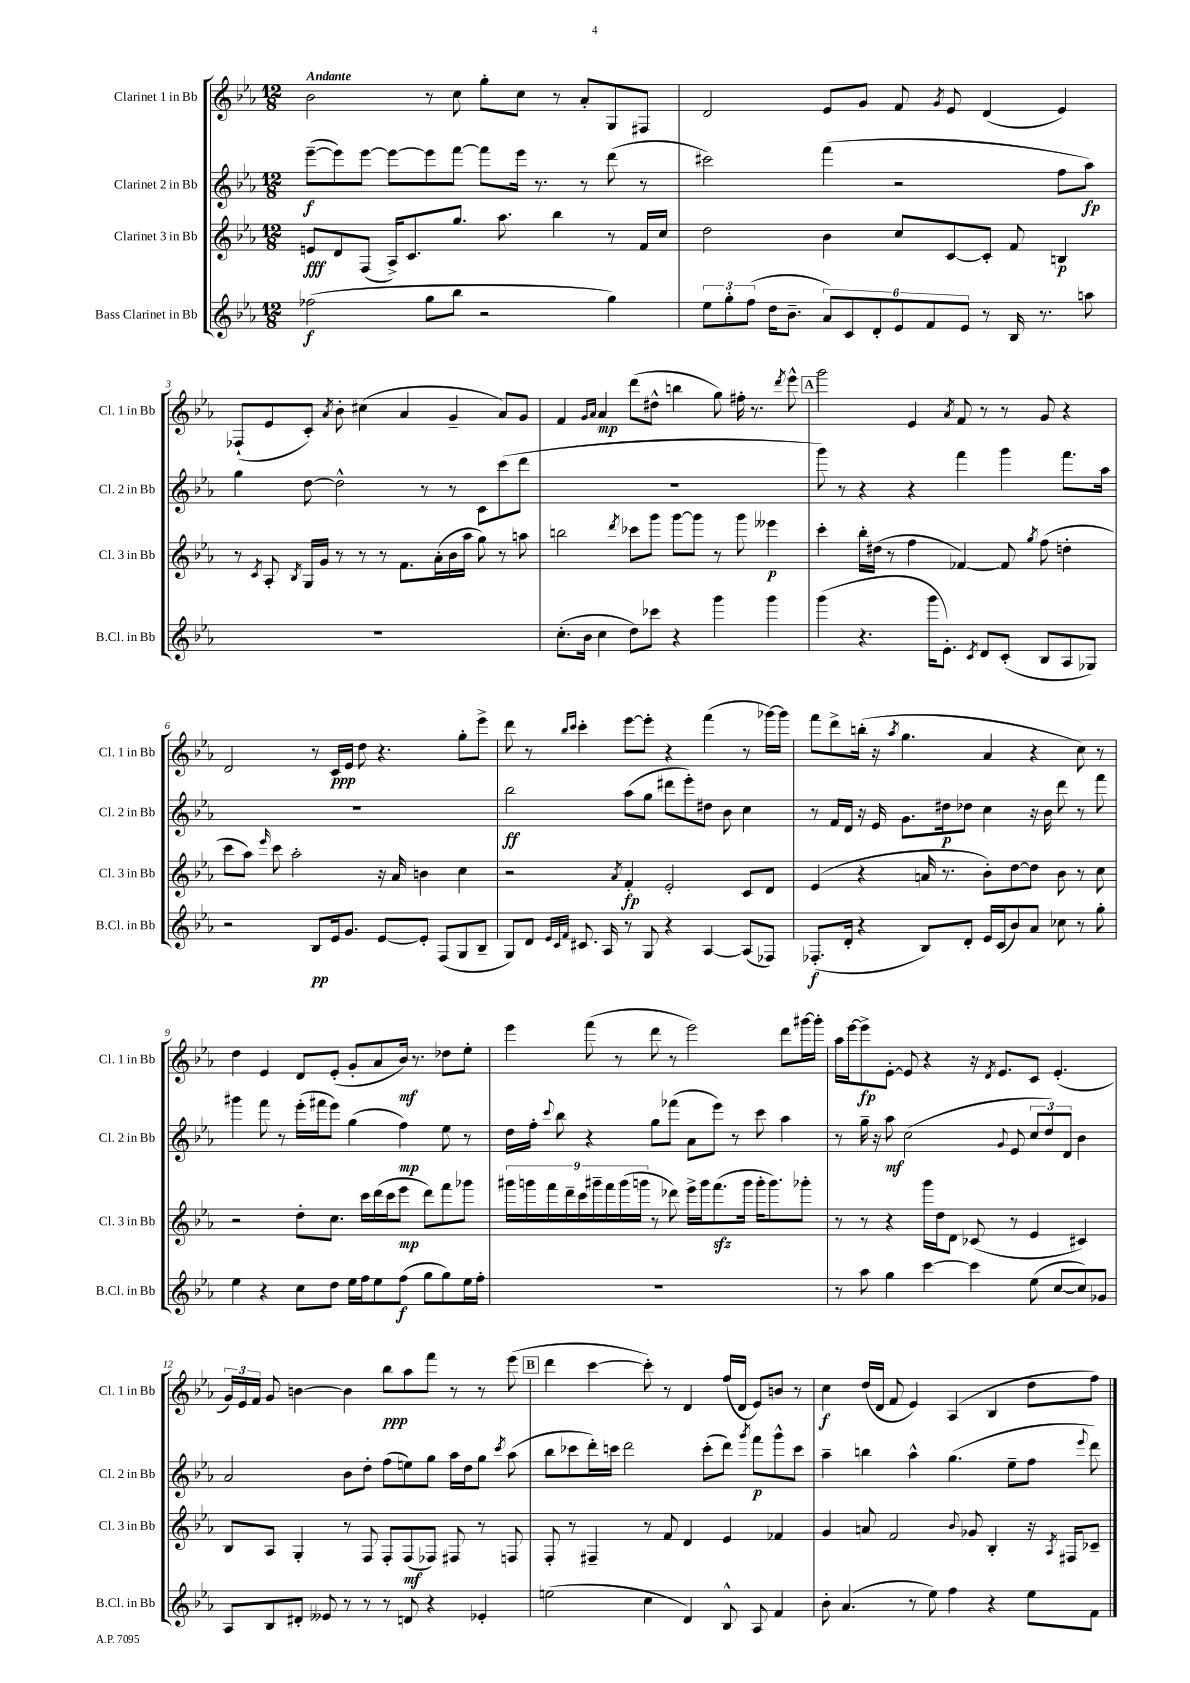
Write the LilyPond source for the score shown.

<<
\new StaffGroup <<
\new Staff = "s0" \with { instrumentName = "Clarinet 1 in Bb" shortInstrumentName = "Cl. 1 in Bb" } {
    \clef treble \key ees \major \numericTimeSignature \time 12/8 \tempo "Andante"
    \autoBeamOff bes'2 r8 c''8 g''8[-. c''8] r8 aes'8[-. g8 fis8] |
    d'2 ees'8[ g'8] f'8 \acciaccatura { g'8 } ees'8 d'4( ees'4) |
    fes8[-!( ees'8 c'8]-.) \acciaccatura { aes'8 } bes'8-. cis''4( aes'4 g'4-- aes'8[) g'8] |
    f'4 \grace { g'16[ aes'16] } aes'4\mp d'''8[( dis''8]-^ b''4 g''8) fis''16-. r8. \acciaccatura { d'''8 } ees'''8-^ |
    \mark \markup { \box "A" } g'''2 ees'4 \acciaccatura { aes'8 } f'8 r8 r8 g'8 r4 |
    d'2 r8 c'16[\ppp ees'16] d''8 r4. g''8[-. ees'''8]-> |
    d'''8 r8 \grace { bes''16[ c'''16] } c'''4-. ees'''8[~ ees'''8]-. r4 f'''4( r8 ges'''16[~) ges'''16] |
    f'''8[ d'''8-> b''16]-.( r16 \acciaccatura { aes''8 } g''4. aes'4 r4 c''8) r8 |
    d''4 ees'4 d'8[ ees'8]-.( g'8[-. aes'8 bes'16]\mf) r8. des''8[ ees''8]-. |
    ees'''4 f'''8( r8 d'''8 r8 ees'''2) d'''8[ gis'''16~ gis'''16]-. |
    aes''16[ ees'''16~ ees'''8->\fp ees'8]~-. ees'8 r4 r16 \acciaccatura { d'8 } ees'8.[ c'8] ees'4.-.( |
    \tuplet 3/2 { g'16[) ees'16 f'16] } g'8 b'4~ b'4 bes''8[\ppp aes''8 f'''8] r8 r8 ees'''8( |
    \mark \markup { \box "B" } d'''4 c'''4~ c'''8-.) r8 d'4 f''16[( d'16] ees'8[) b'8] r8 |
    c''4\f d''16[( d'16] f'8 ees'4) aes4( bes4 d''8[ f''8]) \bar "|." |
}
\new Staff = "s1" \with { instrumentName = "Clarinet 2 in Bb" shortInstrumentName = "Cl. 2 in Bb" } {
    \clef treble \key ees \major \numericTimeSignature \time 12/8
    \autoBeamOff ees'''8[~--\f( ees'''8) ees'''8]~ ees'''8[~ ees'''8 f'''8]~ f'''8[ ees'''16] r8. r8 d'''8( r8 |
    cis'''2) f'''4( r2 f''8[ aes''8]\fp) |
    g''4 d''8~ d''2-^ r8 r8 c'8[ c'''8( d'''8] |
    R1. |
    \mark \markup { \box "A" } g'''8) r8 r4 r4 f'''4 g'''4 f'''8.[ aes''16] |
    R1. |
    bes''2\ff aes''8[( g''8] dis'''8[ ees'''8-.) dis''8] bes'8 c''4 |
    r8 f'16[ d'16] r16 ees'16 g'8.[ dis''16\p des''8] c''4 r16 bes'16 d'''8 r8 f'''8 |
    gis'''4 f'''8 r8 ees'''16[-.( fis'''16 ees'''8]) g''4( f''4\mp) ees''8 r8 |
    d''16[ f''16]-. \appoggiatura { c'''8 } bes''8 r4 g''8[ fes'''8]( aes'8[ ees'''8]) r8 c'''8 aes''4 |
    r8 g''16-- r16 aes''8\mf c''2( \appoggiatura { g'8 } ees'8 \tuplet 3/2 { c''8[ d''8) d'8] } bes'4 |
    aes'2 bes'8[ d''8]-. f''8[( e''8) g''8] aes''16[ d''16 g''8] \acciaccatura { c'''8 } aes''8( |
    \mark \markup { \box "B" } bes''8[ ces'''8 d'''16-.) c'''16] d'''2 c'''8[-.( d'''8]) \acciaccatura { g'''8 } f'''8[\p g'''8-^ c'''8] |
    aes''4-- b''4 aes''4-^ g''4.( ees''8[-- f''8] \appoggiatura { ees'''8 } d'''8) \bar "|." |
}
\new Staff = "s2" \with { instrumentName = "Clarinet 3 in Bb" shortInstrumentName = "Cl. 3 in Bb" } {
    \clef treble \key ees \major \numericTimeSignature \time 12/8
    \autoBeamOff e'8[\fff d'8 f8]( aes16[->) c'8. g''8.] aes''8. bes''4 r8 f'16[ c''16] |
    d''2 bes'4 c''8[ c'8~ c'8]-. f'8 b4\p |
    r8 \acciaccatura { c'8 } aes8-. \acciaccatura { bes8 } g16[ g'16] r8 r8 r8 f'8.[ aes'16-.( bes'16 aes''16] g''8) r8 a''8 |
    b''2 \acciaccatura { d'''8 } ces'''8[ g'''8] g'''8[~ g'''8] r8 g'''8 eeses'''4\p |
    \mark \markup { \box "A" } c'''4-. bes''16[-. dis''16]( r8 f''4 fes'4~) fes'8 \acciaccatura { g''8 } f''8( d''4-. |
    c'''8[ aes''8]) \grace { ees'''16 } c'''8 aes''2-. r16 aes'16 b'4 c''4 |
    r2 \acciaccatura { aes'8 } f'4-.\fp ees'2-. c'8[ d'8] |
    ees'4( r4 a'16 r8. bes'8[-.) d''8~ d''8] bes'8 r8 c''8 |
    r2 d''8[-. c''8.] c'''16[ d'''16( c'''16 ees'''8]\mp d'''8[) f'''8 ges'''8] |
    \tuplet 9/8 { gis'''16[ g'''16 f'''16 d'''16-- c'''16 gis'''16-- f'''16 gis'''16( g'''16] } r8 des'''8) ees'''16[-> g'''16 f'''8.\sfz( g'''16] g'''16[-. g'''8.) ges'''8]-. |
    r8 r8 r4 g'''16[ d''16 d'8] ces'8( r8 ees'4 cis'4) |
    bes8[ aes8] g4-. r8 f8 f8[-. f8\mf( fes8]) fis8 r8 f8 |
    \mark \markup { \box "B" } f8-. r8 fis4-- r8 f'8 d'4 ees'4 fes'4 |
    g'4 a'8 f'2 \appoggiatura { bes'8 } ges'8 bes4-. r16 \acciaccatura { aes8 } fis16[ ces'8]-- \bar "|." |
}
\new Staff = "s3" \with { instrumentName = "Bass Clarinet in Bb" shortInstrumentName = "B.Cl. in Bb" } {
    \clef treble \key ees \major \numericTimeSignature \time 12/8
    \autoBeamOff fes''2\f( g''8[ bes''8] r2 g''4) |
    \tuplet 3/2 { ees''8[ g''8-. f''8]( } d''16[ bes'8.]-- \tuplet 6/4 { aes'8[) c'8 d'8-. ees'8 f'8 ees'8] } r8 bes16 r8. a''8 |
    R1. |
    c''8.[-.( bes'16] c''4 d''8[) ces'''8] r4 g'''4 g'''4 |
    \mark \markup { \box "A" } g'''4( r4. g'''16[ ees'8.]-.) \acciaccatura { c'8 } d'8[ c'8]-.( bes8[ aes8 ges8]) |
    r2 bes8[\pp ees'16 g'8.] ees'8[~ ees'8]-. f8[( g8 bes8]-- |
    g8[) d'8] \grace { ees'32[ c'32 f'32] } cis'8. aes16 r8 g8 r4 aes4~ aes8[( fes8]) |
    fes8.[-.\f( d'16]-. r4 bes8[) d'8]-. ees'16[ c'16( bes'8) aes'8] ces''8 r8 g''8-. |
    ees''4 r4 c''8[ d''8] ees''16[ f''16 ees''8 f''8]\f( g''8[ g''8) ees''16 f''16]-. |
    R1. |
    r8 aes''8 g''4 c'''4~ c'''4 ees''8( c''8[~ c''8) ges'8] |
    aes8[ bes8 dis'8]-. eeses'8 r8 r8 r8 d'8 r4 ees'4-. |
    \mark \markup { \box "B" } e''2( c''4 d'4) bes8-^ aes8 f'4 |
    bes'8-. aes'4.( r8 ees''8) f''4 r4 ees''8[ f'8] \bar "|." |
}
>>
>>
